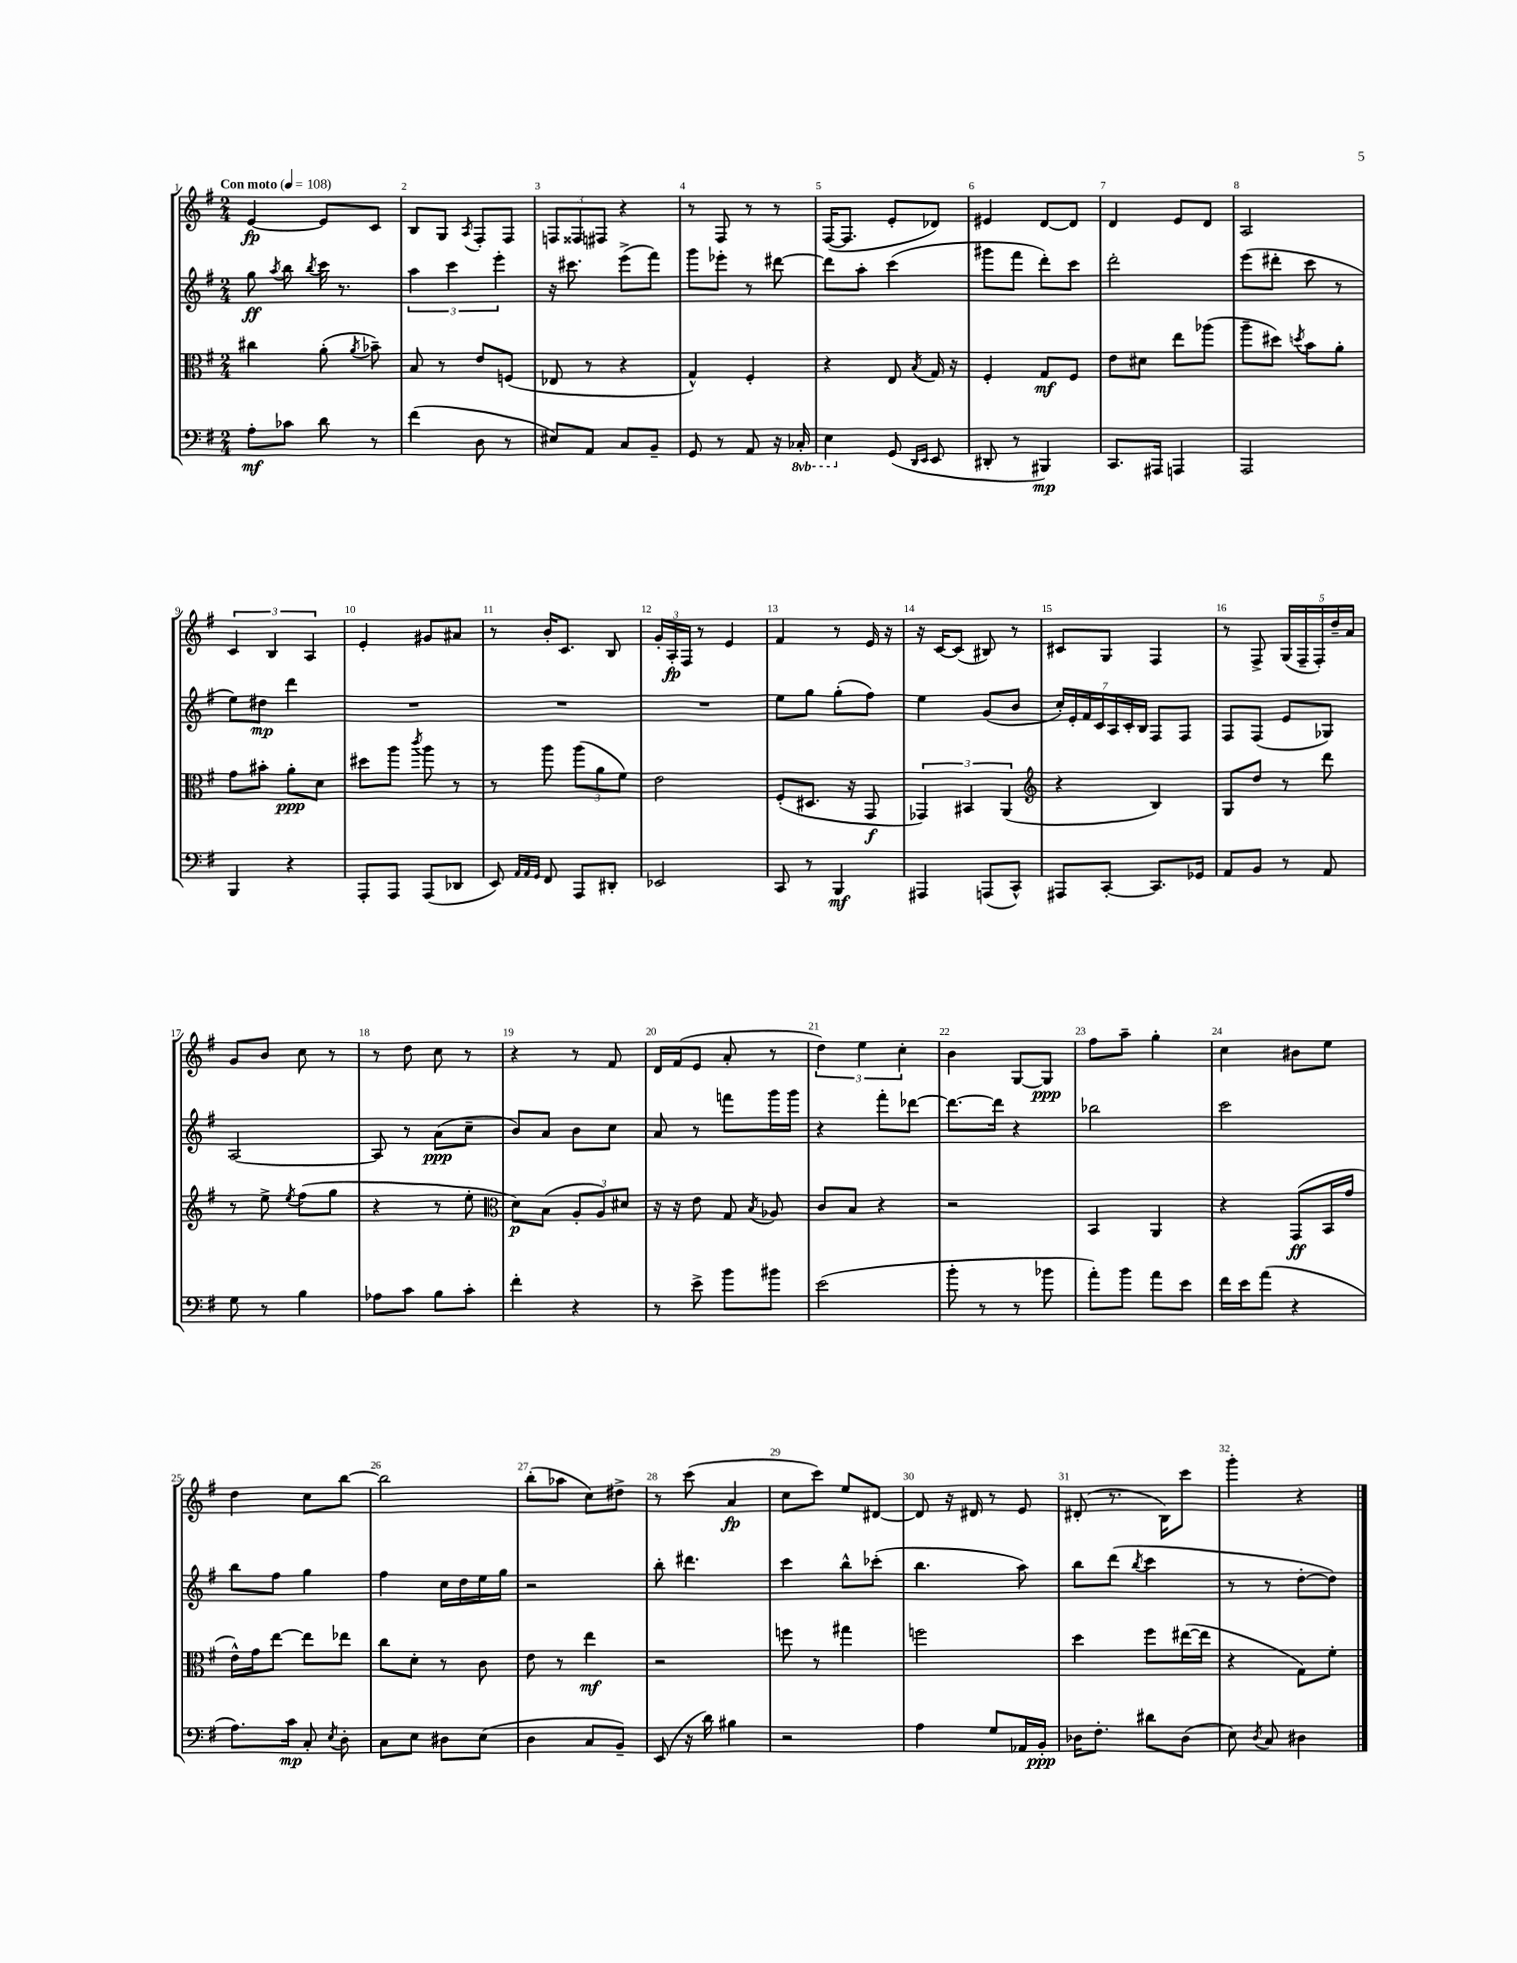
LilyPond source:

<<
\new StaffGroup <<
\new Staff = "s0" {
    \clef treble \key g \major \numericTimeSignature \time 2/4 \tempo "Con moto" 4 = 108
    \autoBeamOff e'4~\fp e'8[ c'8] |
    b8[ g8] \acciaccatura { a8 } fis8[-. fis8] |
    \tuplet 3/2 { f8[ fisis8 fis8] } r4 |
    r8 fis8 r8 r8 |
    fis16[~( fis8.] e'8[-. des'8]) |
    eis'4 d'8[~ d'8] |
    d'4 e'8[ d'8] |
    a2 |
    \tuplet 3/2 { c'4 b4 a4 } |
    e'4-. gis'8[ ais'8] |
    r8 b'16[-. c'8.] b8 |
    \tuplet 3/2 { g'16[-. a16-.\fp fis16] } r8 e'4 |
    fis'4 r8 e'16 r16 |
    r16 c'16[~ c'8]( bis8) r8 |
    cis'8[ g8] fis4 |
    r8 fis8-> \tuplet 5/4 { g16[( fis16-- fis16-.) d''16-- a'16] } |
    g'8[ b'8] c''8 r8 |
    r8 d''8 c''8 r8 |
    r4 r8 fis'8 |
    d'16[ fis'16( e'8] a'8-. r8 |
    \tuplet 3/2 { d''4) e''4 c''4-. } |
    b'4 g8[~ g8]\ppp |
    fis''8[ a''8]-- g''4-. |
    c''4 bis'8[ e''8] |
    d''4 c''8[ b''8]~ |
    b''2 |
    b''8[-.( aes''8] c''8[) dis''8]-> |
    r8 c'''8( a'4\fp |
    c''8[ c'''8]) e''8[ dis'8]~ |
    dis'8 r16 dis'16 r8 e'8 |
    dis'8-.( r8. b16[) c'''8] |
    g'''4-. r4 \bar "|." |
}
\new Staff = "s1" {
    \clef treble \key g \major \numericTimeSignature \time 2/4
    \autoBeamOff g''8\ff \acciaccatura { a''8 } b''8 \acciaccatura { b''8 } c'''16 r8. |
    \tuplet 3/2 { a''4 c'''4 e'''4-. } |
    r16 cis'''8. e'''8[->( fis'''8]) |
    g'''8[ ees'''8]-. r8 dis'''8~ |
    dis'''8[ a''8]-. c'''4( |
    gis'''8[ fis'''8] d'''8[-.) c'''8] |
    d'''2-. |
    e'''8[( dis'''8]-. c'''8 r8 |
    e''8[) dis''8]\mp d'''4 |
    R2 |
    R2 |
    R2 |
    e''8[ g''8] g''8[-.( fis''8]) |
    e''4 g'8[( b'8] |
    \tuplet 7/4 { c''16[-.) e'16-. fis'16 c'16 a16 c'16-. b16] } fis8[ fis8] |
    fis8[ fis8]( e'8[ ges8]) |
    a2~ |
    a8 r8 a'8[\ppp( c''8]-- |
    b'8[) a'8] b'8[ c''8] |
    a'8 r8 f'''8[ g'''16 g'''16] |
    r4 fis'''8[-. des'''8]~ |
    des'''8.[~ des'''16] r4 |
    bes''2 |
    c'''2 |
    b''8[ fis''8] g''4 |
    fis''4 c''16[ d''16 e''16 g''16] |
    r2 |
    b''8-. dis'''4. |
    c'''4 b''8[-^ ces'''8]-.( |
    b''4. a''8) |
    b''8[ d'''8]( \acciaccatura { b''8 } c'''4 |
    r8 r8 d''8[~-. d''8]) \bar "|." |
}
\new Staff = "s2" {
    \clef alto \key g \major \numericTimeSignature \time 2/4
    \autoBeamOff cis''4 a'8-.( \acciaccatura { a'8 } bes'8--) |
    b8 r8 e'8[ f8]( |
    ees8 r8 r4 |
    g4-^) fis4-. |
    r4 e8 \acciaccatura { b8 } g16 r16 |
    fis4-. g8[\mf fis8] |
    e'8[ dis'8] e''8[ aes''8]( |
    a''8[-- dis''8]) \acciaccatura { d''8 } b'8[ a'8]-. |
    g'8[ bis'8]-. a'8[-.\ppp d'8] |
    dis''8[ a''8] \acciaccatura { c'''8 } a''8 r8 |
    r8 a''8 \tuplet 3/2 { a''8[( a'8 fis'8]) } |
    e'2 |
    fis8[-.( dis8.] r16 g,8\f |
    \tuplet 3/2 { ges,4) bis,4 a,4( } |
    \clef treble r4 b4) |
    g8[ d''8] r8 d'''8 |
    r8 e''8-> \acciaccatura { e''8 } fis''8[( g''8] |
    r4 r8 e''8-. |
    \clef alto d'8[\p) b8]( \tuplet 3/2 { a8[-. a8) dis'8] } |
    r16 r16 e'8 g8 \acciaccatura { b8 } aes8 |
    c'8[ b8] r4 |
    r2 |
    b,4 a,4 |
    r4 g,8[\ff( b,16 g'16] |
    e'16[-^) g'16 e''8]~ e''8[ ees''8] |
    c''8[ d'8]-. r8 c'8 |
    e'8 r8 e''4\mf |
    r2 |
    f''8 r8 gis''4 |
    f''2 |
    d''4 fis''8[ eis''16~( eis''16] |
    r4 g8[) fis'8]-. \bar "|." |
}
\new Staff = "s3" {
    \clef bass \key g \major \numericTimeSignature \time 2/4 \set Staff.ottavationMarkups = #ottavation-simple-ordinals
    \autoBeamOff a8[-.\mf ces'8] d'8 r8 |
    fis'4( d8 r8 |
    eis8[) a,8] c8[ b,8]-- |
    g,8 r8 a,8 r16 \ottava #-1 ces,16-. |
    e,4 \ottava #0 g,8( \grace { d,16[ e,16] } e,8 |
    dis,8-. r8 bis,,4\mp) |
    c,8.[ ais,,16] a,,4 |
    a,,2 |
    b,,4 r4 |
    a,,8[-. a,,8] a,,8[( des,8] |
    e,8) \grace { a,32[ a,32 g,32] } fis,8 a,,8[ dis,8]-. |
    ees,2 |
    c,8 r8 b,,4\mf |
    ais,,4 a,,8[( c,8]-^) |
    ais,,8[ c,8]~-. c,8.[ ges,16] |
    a,8[ b,8] r8 a,8 |
    g8 r8 b4 |
    aes8[ c'8] b8[ c'8]-. |
    fis'4-. r4 |
    r8 e'8-> b'8[ bis'8] |
    e'2( |
    b'8-. r8 r8 bes'8 |
    a'8[-.) b'8] a'8[ e'8] |
    fis'16[ e'16 a'8]( r4 |
    a8.[) c'16]\mp c8-. \acciaccatura { e8 } d8-. |
    c8[ e8] dis8[ e8]( |
    d4 c8[ b,8]--) |
    e,8( r16 d'16) bis4 |
    r2 |
    a4 g8[ aes,16 b,16]-.\ppp |
    des16[ fis8.]-. dis'8[ des8]( |
    e8) \acciaccatura { d8 } c8 dis4 \bar "|." |
}
>>
>>
\layout { \context { \Score \override BarNumber.break-visibility = ##(#f #t #t) barNumberVisibility = #all-bar-numbers-visible } }
